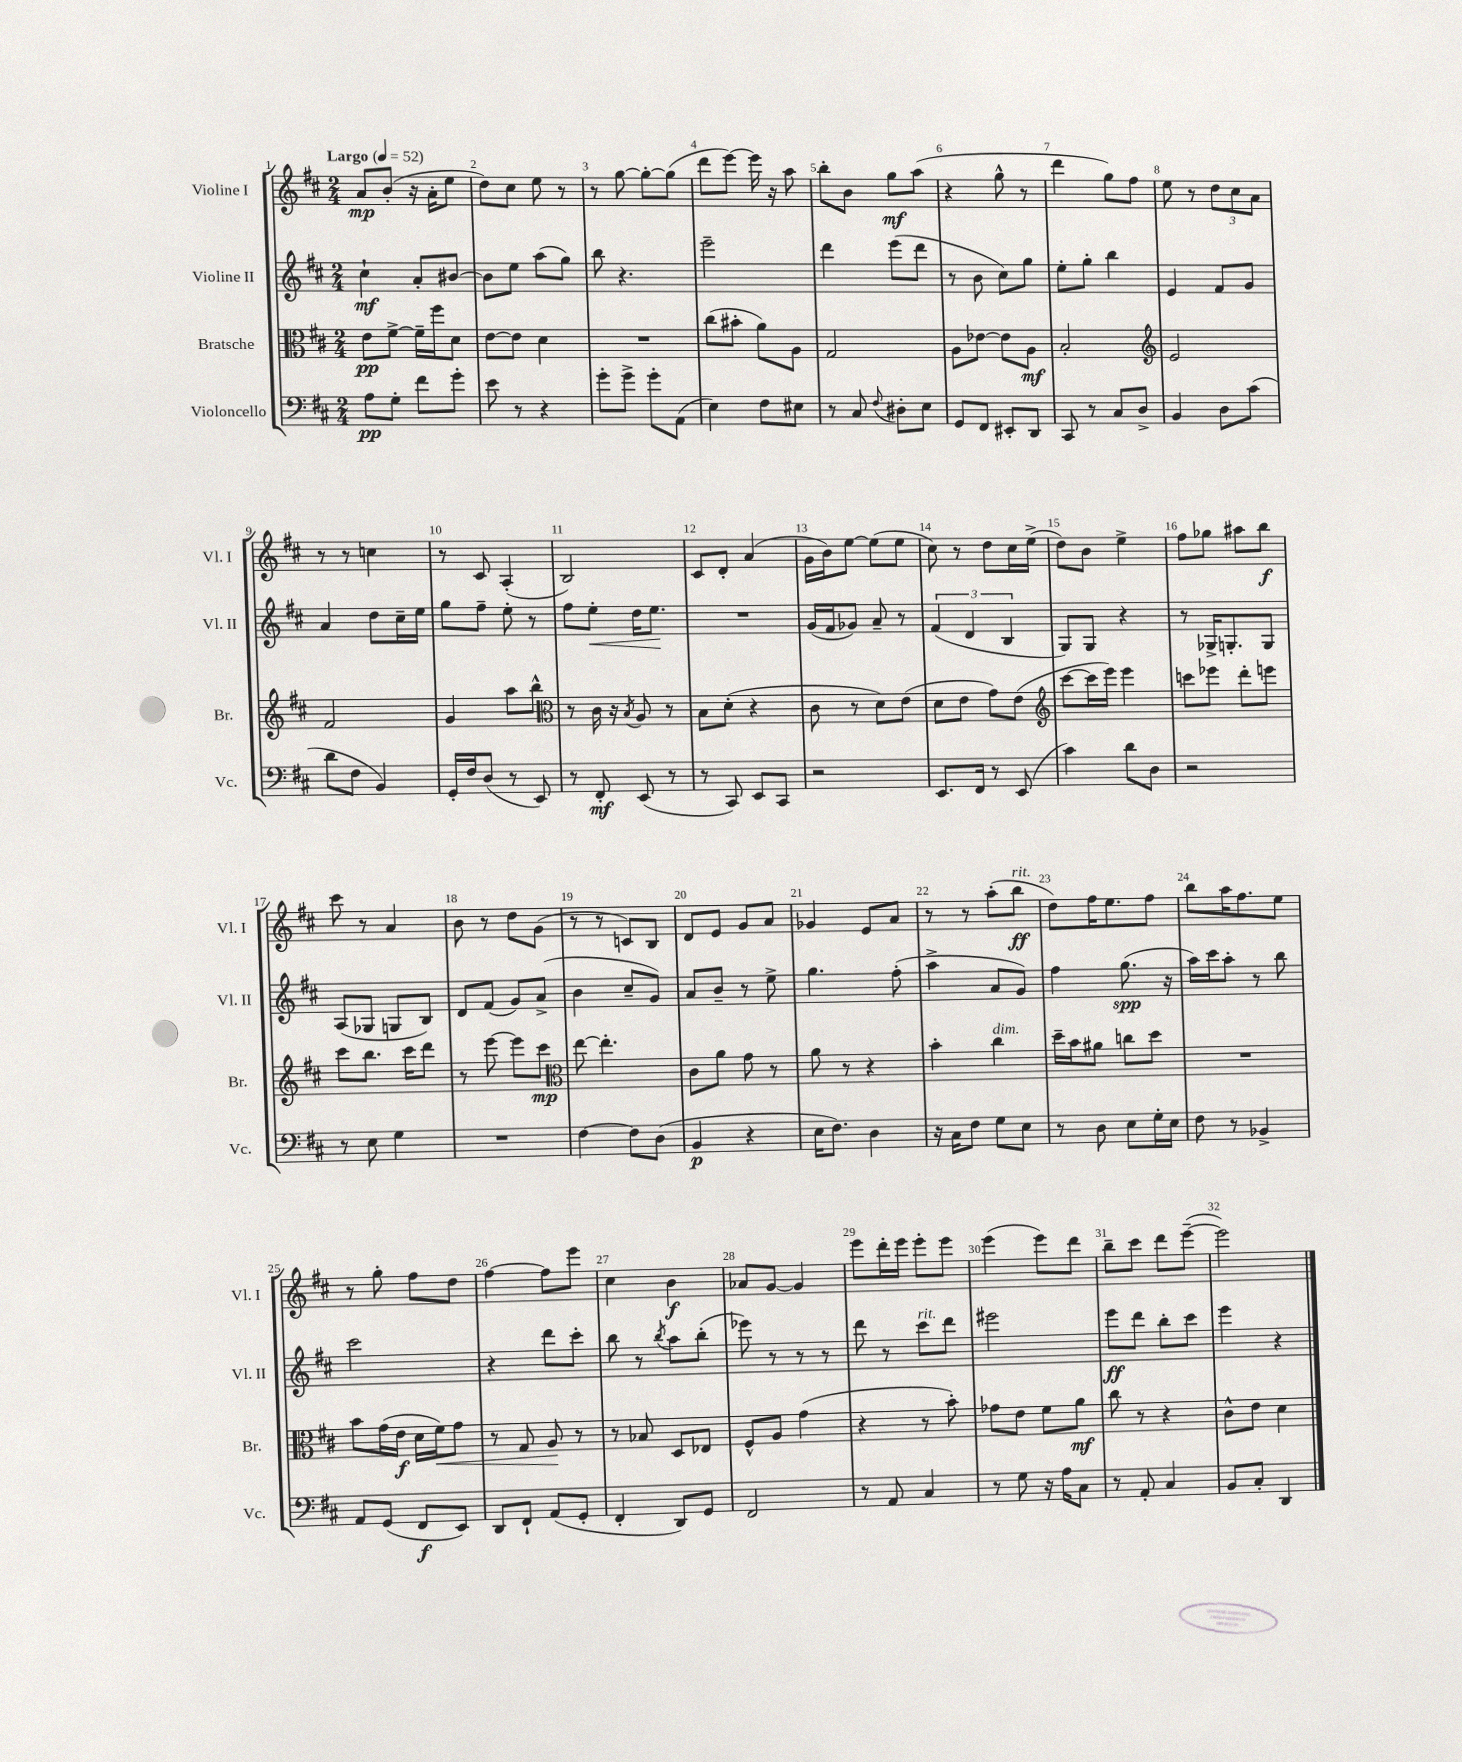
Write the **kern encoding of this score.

**kern	**kern	**kern	**kern
*staff4	*staff3	*staff2	*staff1
*clefF4	*clefC3	*clefG2	*clefG2
*k[f#c#]	*k[f#c#]	*k[f#c#]	*k[f#c#]
*M2/4	*M2/4	*M2/4	*M2/4
*MM52	*MM52	*MM52	*MM52
8A	8e	4cc#`	8a
8G'	[8f#^	.	(8b'
8f#	16f#~]	8a'	16r
.	16ff#	.	16a'
8g'	8d	[8b#	8ee
=	=	=	=
8e	[8e	8b#]	8dd)
8r	8e]	8ee	8cc#
4r	4d	(8aa	8ee
.	.	8gg)	8r
=	=	=	=
8g'	2r	8bb	8r
8g^	.	4.r	[8gg
8g'	.	.	8gg'_
(8AA	.	.	(8gg]
=	=	=	=
4E)	(8cc#	2eee~	8ddd
.	8b#'	.	[8eee)
8F#	8a)	.	16eee]
.	.	.	16r
8E#	8A	.	8aa
=	=	=	=
8r	2G	4ddd	8bb'
8C#	.	.	8b
8qqF#	.	.	.
8D#'	.	(8eee	8gg
8E	.	8ddd	(8aa
=	=	=	=
8GG	8A	8r	4r
8FF#	[8e-	8b	.
8EE#'	8e-]	8cc#)	8gg^^
8DD	8A	8gg	8r
=	=	=	=
8CC#	2B'	8ee'	4ddd
8r	.	8gg'	.
8C#	.	4bb	8gg)
8D^	.	.	8ff#
=	=	=	=
*	*clefG2	*	*
4BB	2e	4e	8ee
.	.	.	8r
8D	.	8f#	12dd
.	.	.	12cc#
(8c#	.	8g	.
.	.	.	12a
=	=	=	=
8d	2f#	4a	8r
8F#	.	.	8r
4BB)	.	8dd	4cc
.	.	16cc#~	.
.	.	16ee	.
=	=	=	=
16GG'	4g	8gg	8r
16F#	.	.	.
(8D	.	8ff#~	8c#
8r	8aa	8ee'	(4A'
8EE)	8bb^^	8r	.
=	=	=	=
*	*clefC3	*	*
8r	8r	8ff#	2B)
8FF#'	16c#	8ee'	.
.	16r	.	.
.	8qB	.	.
(8EE	8A	16dd	.
.	.	8.ee	.
8r	8r	.	.
=	=	=	=
8r	8B	2r	8c#
8CC#)	(8d'	.	8d'
8EE	4r	.	(4a
8CC#	.	.	.
=	=	=	=
2r	8c#	(16g	16g
.	.	16f#	16b)
.	8r	8g-)	[8ee
.	8d)	8a~	(8ee]
.	(8e	8r	8ee
=	=	=	=
8.EE	8d	(6f#	8cc#)
.	8e	.	8r
.	.	6d	.
16FF#	.	.	.
8r	8g)	.	8dd
.	.	6B	.
(8EE	(8e	.	16cc#
.	.	.	(16ee^
=	=	=	=
*	*clefG2	*	*
4c#)	[8ccc#	8G)	8dd)
.	16ccc#]	8G	8b
.	16eee)	.	.
8d	4eee	4r	4ee^
8D	.	.	.
=	=	=	=
2r	8ccc	8r	8ff#
.	8eee-	16G-^	8gg-
.	.	8.G'	.
.	8ddd'	.	8aa#
.	8eee	8G	8bb
=	=	=	=
8r	8ccc#	(8A	8ccc#
8E	8.bb	8G-	8r
4G	.	8G	4a
.	16ccc#	.	.
.	8ddd	8B)	.
=	=	=	=
2r	8r	8d	8b
.	[8eee	(8f#	8r
.	8eee]	8g)	8dd
.	8ccc#	(8a^	(8g
=	=	=	=
*	*clefC3	*	*
[4F#	[8ee	4b	8r
.	4.ee']	.	8r
8F#]	.	8cc#~	8c)
(8D	.	8g)	8B
=	=	=	=
4BB	8c#	8a	8d
.	8a	8b~	8e
4r	8g	8r	8g
.	8r	8ee^	8a
=	=	=	=
16E	8a	4.gg	4g-
8.F#)	.	.	.
.	8r	.	.
4D	4r	.	8e
.	.	(8ff#'	8a
=	=	=	=
16r	4b'	4aa^	8r
16C#	.	.	.
8F#	.	.	8r
8G	4cc#	8a	(8aa'
8E	.	8g)	8bb
=	=	=	=
8r	16dd~	4ff#	8dd)
.	16b	.	.
8D	8a#	.	16ff#
.	.	.	8.ee
8E	8cc	(8.gg	.
16G'	8dd	.	8ff#
16E	.	16r	.
=	=	=	=
8F#	2r	16aa)	8bb
.	.	16ccc#	.
8r	.	8aa'	16aa
.	.	.	8.ff#
4BB-^	.	8r	.
.	.	8bb	8ee
=	=	=	=
8AA	8b	2ccc#	8r
(8GG	(16g	.	8gg'
.	16e	.	.
8FF#	16d	.	8ff#
.	16f#)	.	.
8EE)	8g	.	8dd
=	=	=	=
8DD	8r	4r	[4ff#
8FF#`	8G	.	.
(8AA	8A	8ddd	8ff#]
8GG'	8r	8ccc#'	8eee
=	=	=	=
4FF#'	8r	8bb	4cc#
.	8B-	8r	.
.	.	8qbb	.
8DD)	8D	8aa	4b
8GG	8E-	(8bb'	.
=	=	=	=
2FF#	8F#^^	8eee-)	8a-
.	8A	8r	[8g
.	(4g	8r	4g]
.	.	8r	.
=	=	=	=
8r	4r	8ddd	8eee
8AA	.	8r	16ddd'
.	.	.	16eee
4C#	8r	8ccc#	8eee'
.	8b')	8ddd	8eee
=	=	=	=
8r	8g-	2eee#	(4eee
8G	8e	.	.
16r	8f#	.	8eee)
16A	.	.	.
8C#	8a	.	8ddd
=	=	=	=
8r	8cc#	8eee	8bb~
8AA'	8r	8ddd	8ccc#
4C#	4r	8bb'	8ddd
.	.	8ccc#	([8eee~
=	=	=	=
8BB	8c#^^	4eee	2eee])
8C#'	8e	.	.
4DD	4d	4r	.
==	==	==	==
*-	*-	*-	*-
